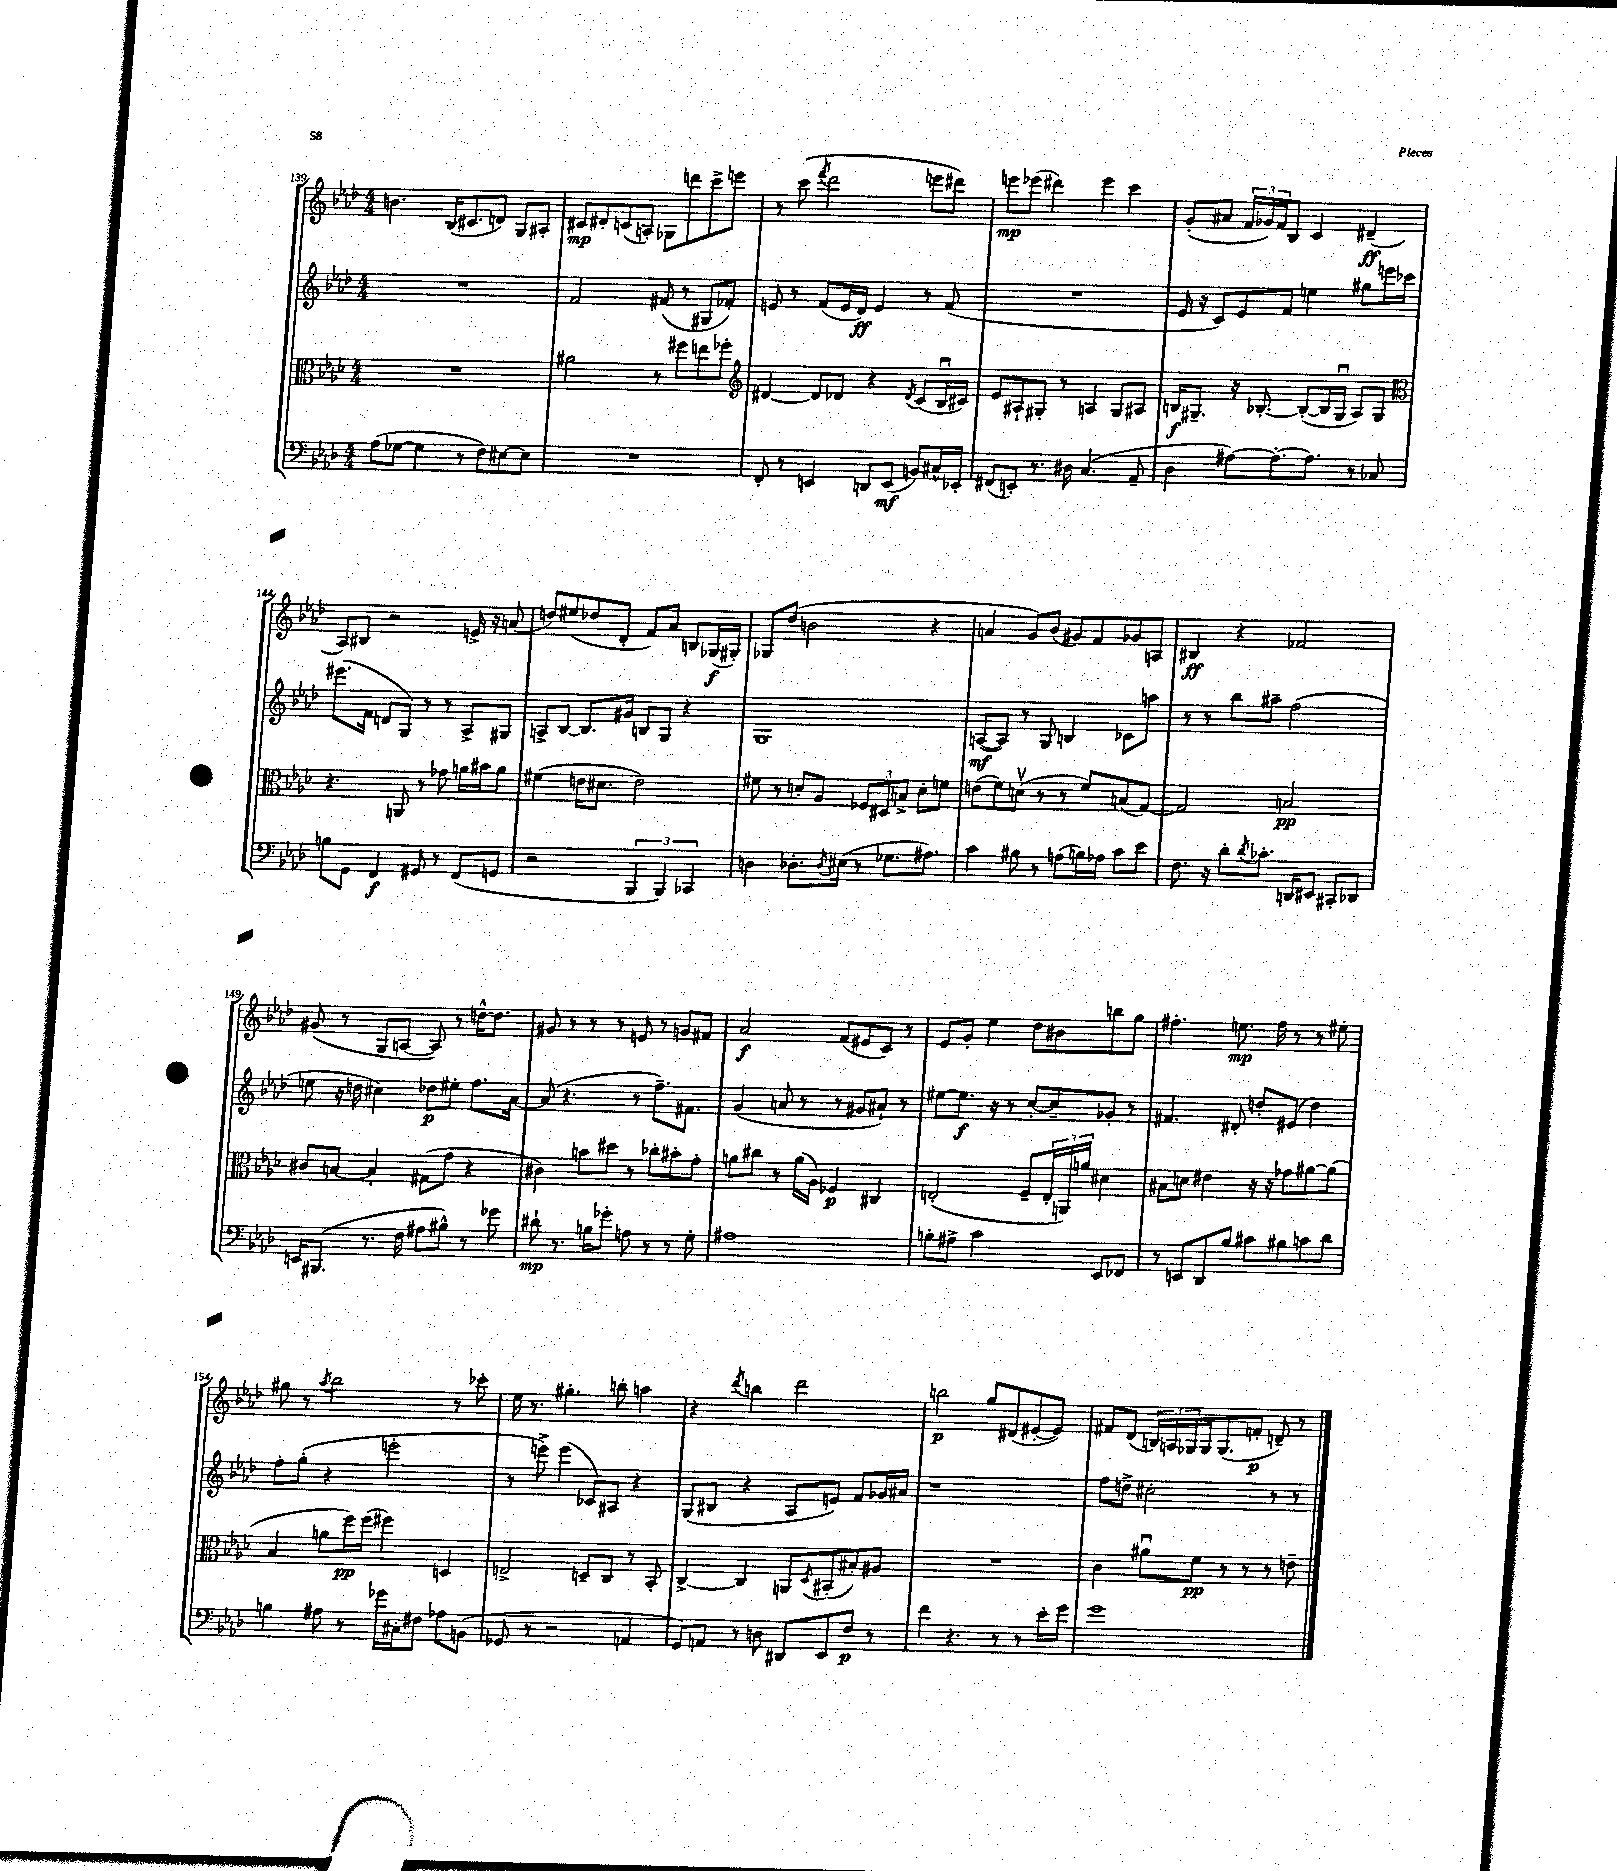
<<
\new StaffGroup <<
\new Staff = "s0" {
    \clef treble \key aes \major \numericTimeSignature \time 4/4
    b'4. bes16( cis'8. d'8) g8 ais8-. |
    cis'8\mp dis'8-. c'8( a8-.) ges8 d'''8 c'''8-> e'''8 |
    r8 c'''8( \acciaccatura { f'''8 } des'''2 e'''8 dis'''8) |
    e'''8\mp ees'''8( dis'''4) ees'''4 c'''4 |
    g'8-.( ais'8 \tuplet 3/2 { f'16 ges'16) f'16 } bes8 c'4 dis'4--\ff( |
    aes8) bis8 r2 e'16-> r16 a'8( |
    d''8) eis''8( des''8 des'8-. f'8) aes'8 b8 ges16\f( gis16-.) |
    ges8 des''8( b'2 r4 |
    a'4 g'8) bes'8( gis'8) f'8 ges'8 a8 |
    bis4\ff r4 fes'2 |
    gis'8( r8 g8 a8~ a8) r8 d''16~-^ d''8. |
    gis'8 r8 r8 r8 e'8 r8 g'8 fis'8 |
    aes'2\f f'8( eis'8 c'8) r8 |
    ees'8 g'8-. ees''4 des''8 bis'8 b''8 g''8 |
    fis''4.-. e''8.\mp fis''16 r8 r8 eis''8-. |
    gis''8 r8 \acciaccatura { aes''8 } bes''2 r8 ces'''8-. |
    ees''16 r8. gis''4.-. b''8-. a''4 |
    r4 \acciaccatura { des'''8 } b''4 des'''2 |
    b''2\p g''8 dis'8( eis'8~-. eis'8) |
    fis'8 des'8( \tuplet 3/2 { b16) a16 ges16 } ges16 ges8.( f'8-.\p d'8--) r8 \bar "|." |
}
\new Staff = "s1" {
    \clef treble \key aes \major \numericTimeSignature \time 4/4
    R1 |
    f'2 fis'8( r8 gis8 fes'8-.) |
    e'8 r8 f'8( e'16 des'16\ff) e'4 r8 f'8( |
    R1 |
    ees'16 r16 c'8) ees'8 f'8 e''4 gis''8 e'''16 ces'''16 |
    eis'''8.( f'16 d'8 g8) r8 r8 aes8-> gis8 |
    a8-> bes8~ bes8. gis'16 b8 g8 r4 |
    g1 |
    a8~\mf( a8) r8 g8 b4 ces'8 a''8 |
    r8 r8 bes''8 ais''8-- f''2( |
    e''8 r16 d''16 cis''4) des''8\p eis''8-. f''8. aes'16~ |
    aes'8( r4. r8 f''8.--) fis'8. |
    g'4( a'8 r8 r8 gis'8 ais'8-!) r8 |
    eis''8~ eis''8.\f r16 r8 c''8~-. c''8-- ges'8-. r8 |
    fis'4. dis'8-. d''8-. eis'8( d''4) |
    f''8-. g''8-.( r4 e'''2-. |
    r8 e'''8->) e'''4( ces'8) ais8 r4 |
    g8( bis8 r4 aes8 e'8) f'8 ges'16 ais'16 |
    r1 |
    f''8 d''8-> cis''2-. r8 r8 \bar "|." |
}
\new Staff = "s2" {
    \clef alto \key aes \major \numericTimeSignature \time 4/4
    R1 |
    ais'2 r8 fis''8 e''8 fes''8-. |
    \clef treble dis'4~ dis'8 des'8 r4 \acciaccatura { des'8 } c'8( bes16\downbow cis'16) |
    ees'8 ais8-! gis8-. r8 a4 gis8 ais8 |
    b16\f gis8.-- r16 bes8.~-. bes8~-.( bes16 gis16\downbow aes8) gis8 |
    \clef alto r4. a,8 r8 ges'8 a'16 bis'16 a'8 |
    fis'4( e'16 dis'8. e'2) |
    fis'8 r8 d'8-. aes8 \tuplet 3/2 { fes8 dis8 b8-> } d'8-. f'8 |
    e'8( f'8) d'8\upbow( r8 r8 f'8) b8( g8~) |
    g2 b2\pp |
    cis'8 b8~ b4-. gis8( g'8 r4 |
    cis'4) b'8 dis''8 r8 ces''8-. bis'8-. g'8-. |
    a'8 cis''8 r8 a'16( aes16) fes4\p cis4 |
    e2-.( f8-- \tuplet 3/2 { e16-. a,16) a'16 } dis'4 |
    bis8 d'8 eis'4 r16 r16 ges'8 ais'8~ ais'8( |
    bes4 a'8 f''16\pp) f''16( fis''4) d4 |
    e2-> d8-- c8 r8 bes,8-. |
    c4~-> c4 a,8 \acciaccatura { des8 } bis,8-.( bis8-.) ais8 |
    R1 |
    c'4 ais'8\downbow f'8\pp r8 r8 r8 e'8-- \bar "|." |
}
\new Staff = "s3" {
    \clef bass \key aes \major \numericTimeSignature \time 4/4
    aes8( ges8~ ges4 r8 f8) eis8~ eis8 |
    R1 |
    f,8-. r8 e,4 d,8 e,8\mf( b,8) cis16-^ ees,16-. |
    fis,8( e,8-.) r8. dis16 c4.( aes,8-- |
    des4 ais8~) ais8.~-. ais8. r8 ces8 |
    b8 g,8 f,4\f gis,8 r8 f,8( g,8 |
    r2 \tuplet 3/2 { bes,,4 bes,,4) ces,4 } |
    d4 des8.-. \acciaccatura { des8 } eis16( r8 ges8. ais8.) |
    c'4 bis8 r8 a8( b16) aes16 c'8 ees'8 |
    f8. r16 des'8-. \acciaccatura { des'8 } ces'8.-. d,16 eis,8 cis,8-. des,8 |
    e,16 bis,,8.( r8. f16 ais8 bis8-^) r8 ges'8 |
    dis'8-!\mp r8. b16 ges'8-. a8 r8 r8 g8-. |
    ais1 |
    b8-. ais8-> c'2 ees,8 fes,8 |
    r8 e,8 des,8 bes8 cis'8 bis8 c'8 des'8 |
    b4 ais8 r8 ges'16 cis16-. fis8 aes8 b,8( |
    ges,8 r8 r2 a,4 |
    g,8) a,8 r8 d8 dis,8 ees,8 f8\p r8 |
    f'4 r4. r8 r8 ees'16-. g'16 |
    g'1 \bar "|." |
}
>>
>>
\layout { \context { \Score currentBarNumber = #139 } }
